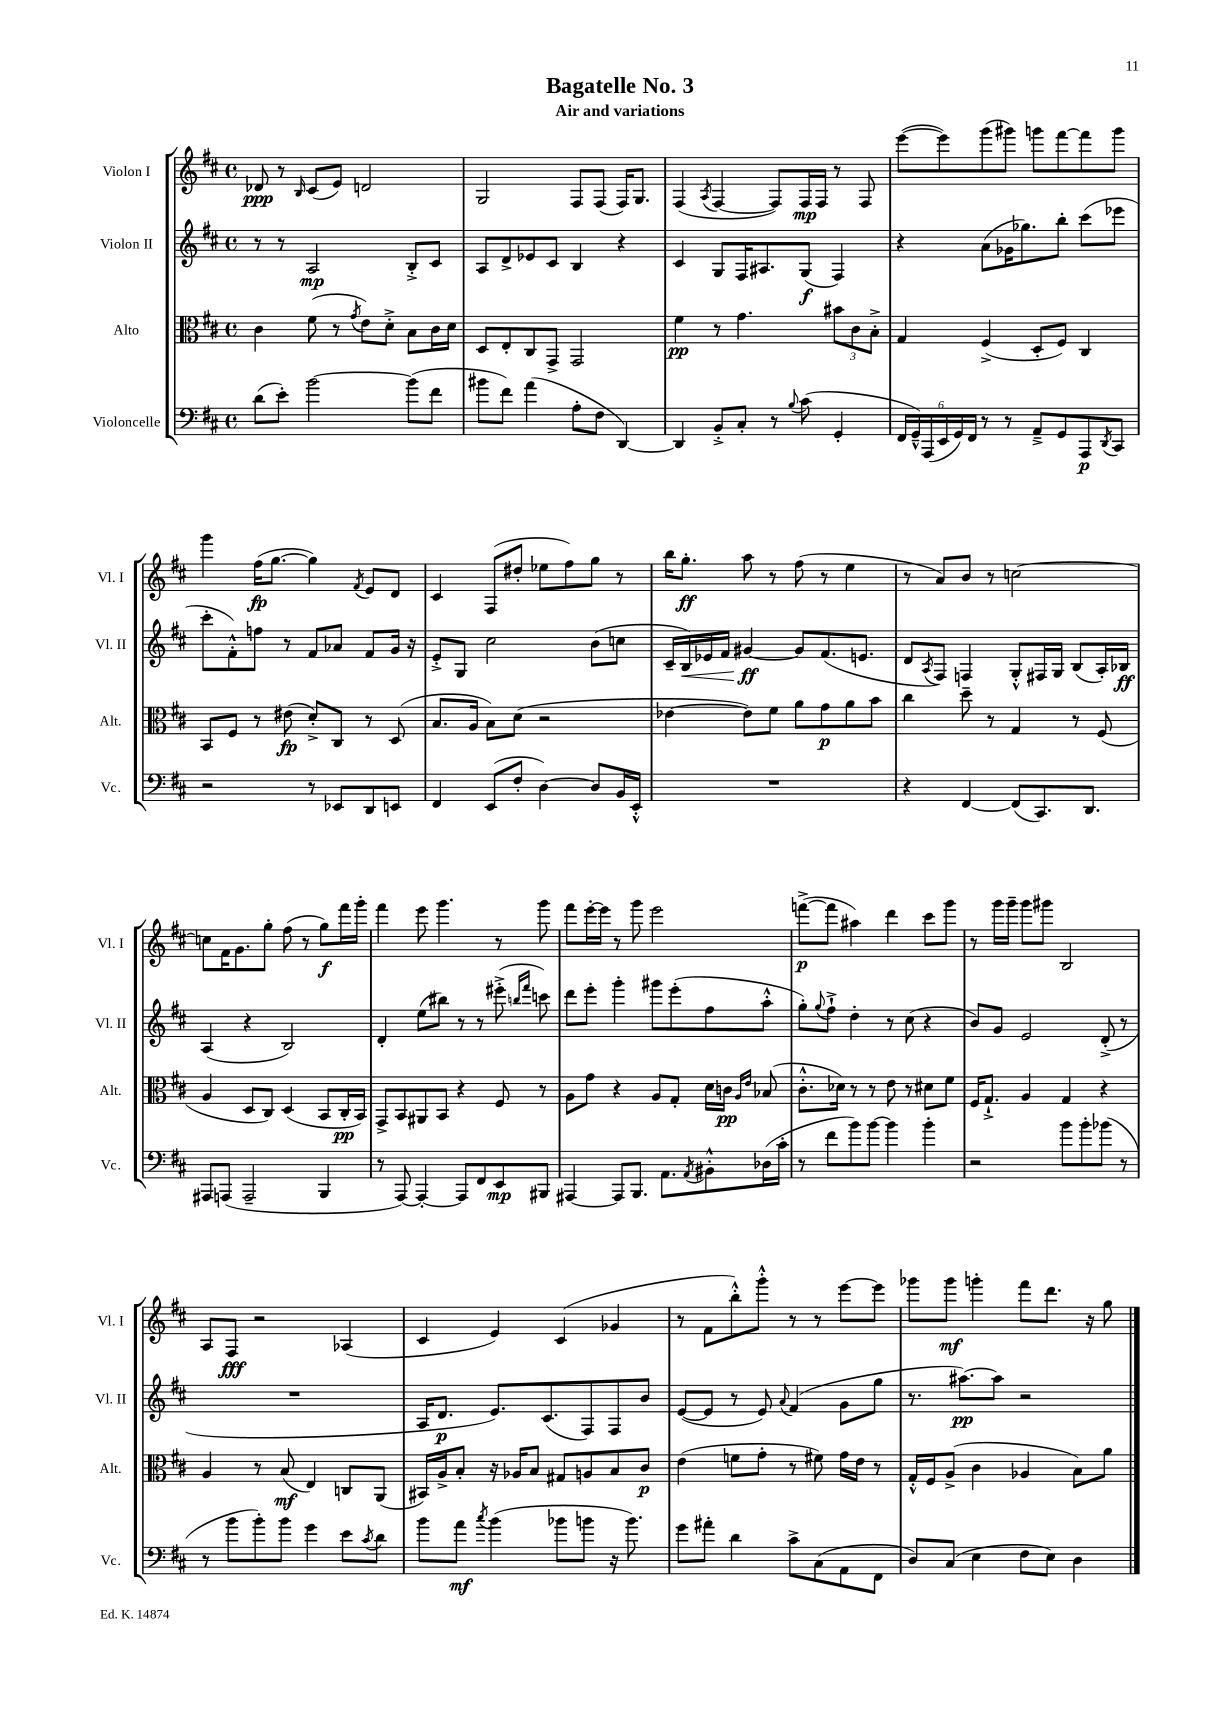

**kern	**kern	**kern	**kern
*staff4	*staff3	*staff2	*staff1
*clefF4	*clefC3	*clefG2	*clefG2
*k[f#c#]	*k[f#c#]	*k[f#c#]	*k[f#c#]
*M4/4	*M4/4	*M4/4	*M4/4
*met(c)	*met(c)	*met(c)	*met(c)
(8d	4c#	8r	8d-
8e')	.	8r	8r
.	.	.	16qqB
[2b	(8f#	2A	(8c#
.	8r	.	8e)
.	8qg	.	.
.	8e)	.	2d
.	8d'^	.	.
(8b]	8B	8B'^	.
8f#	16c#	8c#	.
.	16d	.	.
=	=	=	=
8b#	8D	8A	2G
8f#)	8E'	8d^	.
(4a	8C#	8e-	.
.	8GG^	8c#	.
8A'	2GG	4B	8F#
8F#	.	.	(8F#
[4DD)	.	4r	16F#)
.	.	.	8.G
=	=	=	=
4DD]	4f#	4c#	(4F#
.	.	.	8qA
8BB'^	8r	8G	[4F#
8C#'	4.g	16F#	.
.	.	8.A#	.
8r	.	.	8F#])
8qqB	.	.	.
(8c#	.	(8G	16F#
.	.	.	16F#
4GG'	12b#	4F#)	8r
.	12c#	.	.
.	.	.	8F#
.	12B'^	.	.
=	=	=	=
24FF#	4G	4r	([8eee
24GG~^^)	.	.	.
(24AAA	.	.	.
24EE	.	.	8eee])
24GG)	.	.	.
24FF#	.	.	.
8r	(4F#^	(8a	(8ggg
8r	.	16g-	8ggg#)
.	.	8.gg-)	.
8AA~^	8D'	.	8ggg
8GG	8F#)	8bb'	[8fff#
8AAA	4C#	(8ccc#	8fff#]
8qDD	.	.	.
8CC#	.	8eee-	8ggg
=	=	=	=
2r	8BB	8ccc#'	4ggg
.	8F#	8f#'^^)	.
.	8r	8ff	(16ff#
.	.	.	[8.gg
.	(8e#	8r	.
8r	8d'^)	8f#	4gg])
8EE-	8C#	8a-	.
.	.	.	8qf#
8DD	8r	8f#	8e
8EE	(8D	16g	8d
.	.	16r	.
=	=	=	=
4FF#	8.B	8e'^	4c#
.	.	8G	.
.	16A	.	.
(8EE	8B)	2cc#	(8F#
8F#'	(8d	.	8dd#'
[4D)	2r	.	8ee-
.	.	.	8ff#)
8D]	.	(8b	8gg
16BB	.	8cc	8r
16EE'^^	.	.	.
=	=	=	=
1r	[4e-	16c#~	16bb
.	.	16B)	8.gg'
.	.	16e-	.
.	.	16f#	.
.	8e-])	[4g#	8aa
.	8f#	.	8r
.	8a	8g#]	(8ff#
.	8g	(8.f#	8r
.	8a	.	4ee
.	.	8.e	.
.	8b	.	.
=	=	=	=
4r	4cc#	8d	8r
.	.	8qA	.
.	.	8F#)	8a)
[4FF#	8dd~	4F	8b
.	8r	.	8r
(8FF#]	4G	8G'^^	[2cc
8.CC#)	.	16F#	.
.	.	16G	.
.	8r	(8B	.
8.DD	.	.	.
.	(8F#	16A')	.
.	.	16B-	.
=	=	=	=
8AAA#	4A	(4A	8cc]
(8AAA	.	.	16f#
.	.	.	8.g
2AAA~	8D	4r	.
.	8C#)	.	8gg'
.	(4D	2B)	(8ff#
.	.	.	8r
4BBB	8BB	.	8gg)
.	16C#'	.	16fff#
.	16BB)	.	16ggg'
=	=	=	=
8r	8GG^	4d'	4fff#
[8AAA)	8BB	.	.
4AAA'_	8AA#	(8ee	8eee
.	8BB	8bb#)	4.ggg
8AAA]	4r	8r	.
8FF#	.	8r	.
8EE	8F#	(8eee#'^	8r
.	.	16qqbb	.
.	.	16qqfff#	.
8BBB#	8r	8ccc)	8ggg
=	=	=	=
[4AAA#	8A	8ddd	8fff#
.	8g	8eee'	[16eee'
.	.	.	16eee]
8AAA#]	4r	4ggg'	8r
8.BBB	.	.	8ggg
.	8A	8ggg#	2eee
8.AA	.	.	.
.	8G'	(8eee'	.
8qAA	.	.	.
8BB#'^^	16d	8ff#	.
.	16c	.	.
.	16qqA	.	.
.	16qqe	.	.
(16D-	(8B-	8aa'^^	.
16c#'	.	.	.
=	=	=	=
8r	8.c#'^^	8gg')	([8fff^
.	.	8qqgg	.
8f#	.	8ff#`^	8fff]
.	16d-)	.	.
8b)	8r	4dd'	4aa#)
[8b	8r	.	.
4b]	8e	8r	4ddd
.	8r	(8cc#	.
4b'	8d#	4r	8ccc#
.	8f#	.	8ggg
=	=	=	=
2r	16F#	8b)	8r
.	8.G`^	.	.
.	.	8g	16ggg
.	.	.	16ggg~
.	4A	2e	8ggg
.	.	.	8ggg#
8b	4G	.	2B
8b'	.	.	.
(8b-	4r	(8d'^	.
8r	.	8r	.
=	=	=	=
8r	4A	1r	8A
8b	.	.	8F#
8b')	8r	.	2r
8b	(8B	.	.
4g	4E)	.	.
8e	8C	.	(4A-
8qc#	.	.	.
8d	(8AA	.	.
=	=	=	=
8b	16BB#)	16A	4c#
.	16A^	8.d	.
8a	8B'	.	.
8qcc#	.	.	.
(4b	16r	8.e)	4e)
.	16A-	.	.
.	8B	.	.
.	.	(8.c#	.
8b-	8G#	.	(4c#
8b	8A	8F#)	.
16r	8B	8F#	4g-
8.b)	.	.	.
.	8c#	8b	.
=	=	=	=
8g	(4e	([8e	8r
8a#'	.	8e]	8f#
4d	8f	8r	8bb'^^)
.	8g'	8e)	8ggg'^^
.	.	8qqa	.
8c#^	8r	(4f#	8r
(8C#	8f#)	.	8r
8AA	16g	8g	[8eee
.	16e	.	.
8FF#	8r	8gg	8eee]
=	=	=	=
8D)	16G'^^	8.r	8ggg-
.	16F#	.	.
(8C#	(8A^	.	8ggg-
.	.	[8.aa#)	.
4E	4c#	.	4ggg'
.	.	8aa#]	.
8F#	4A-	2r	8fff#
8E)	.	.	8.ddd
4D	8B)	.	.
.	.	.	16r
.	8a	.	8gg
==	==	==	==
*-	*-	*-	*-
